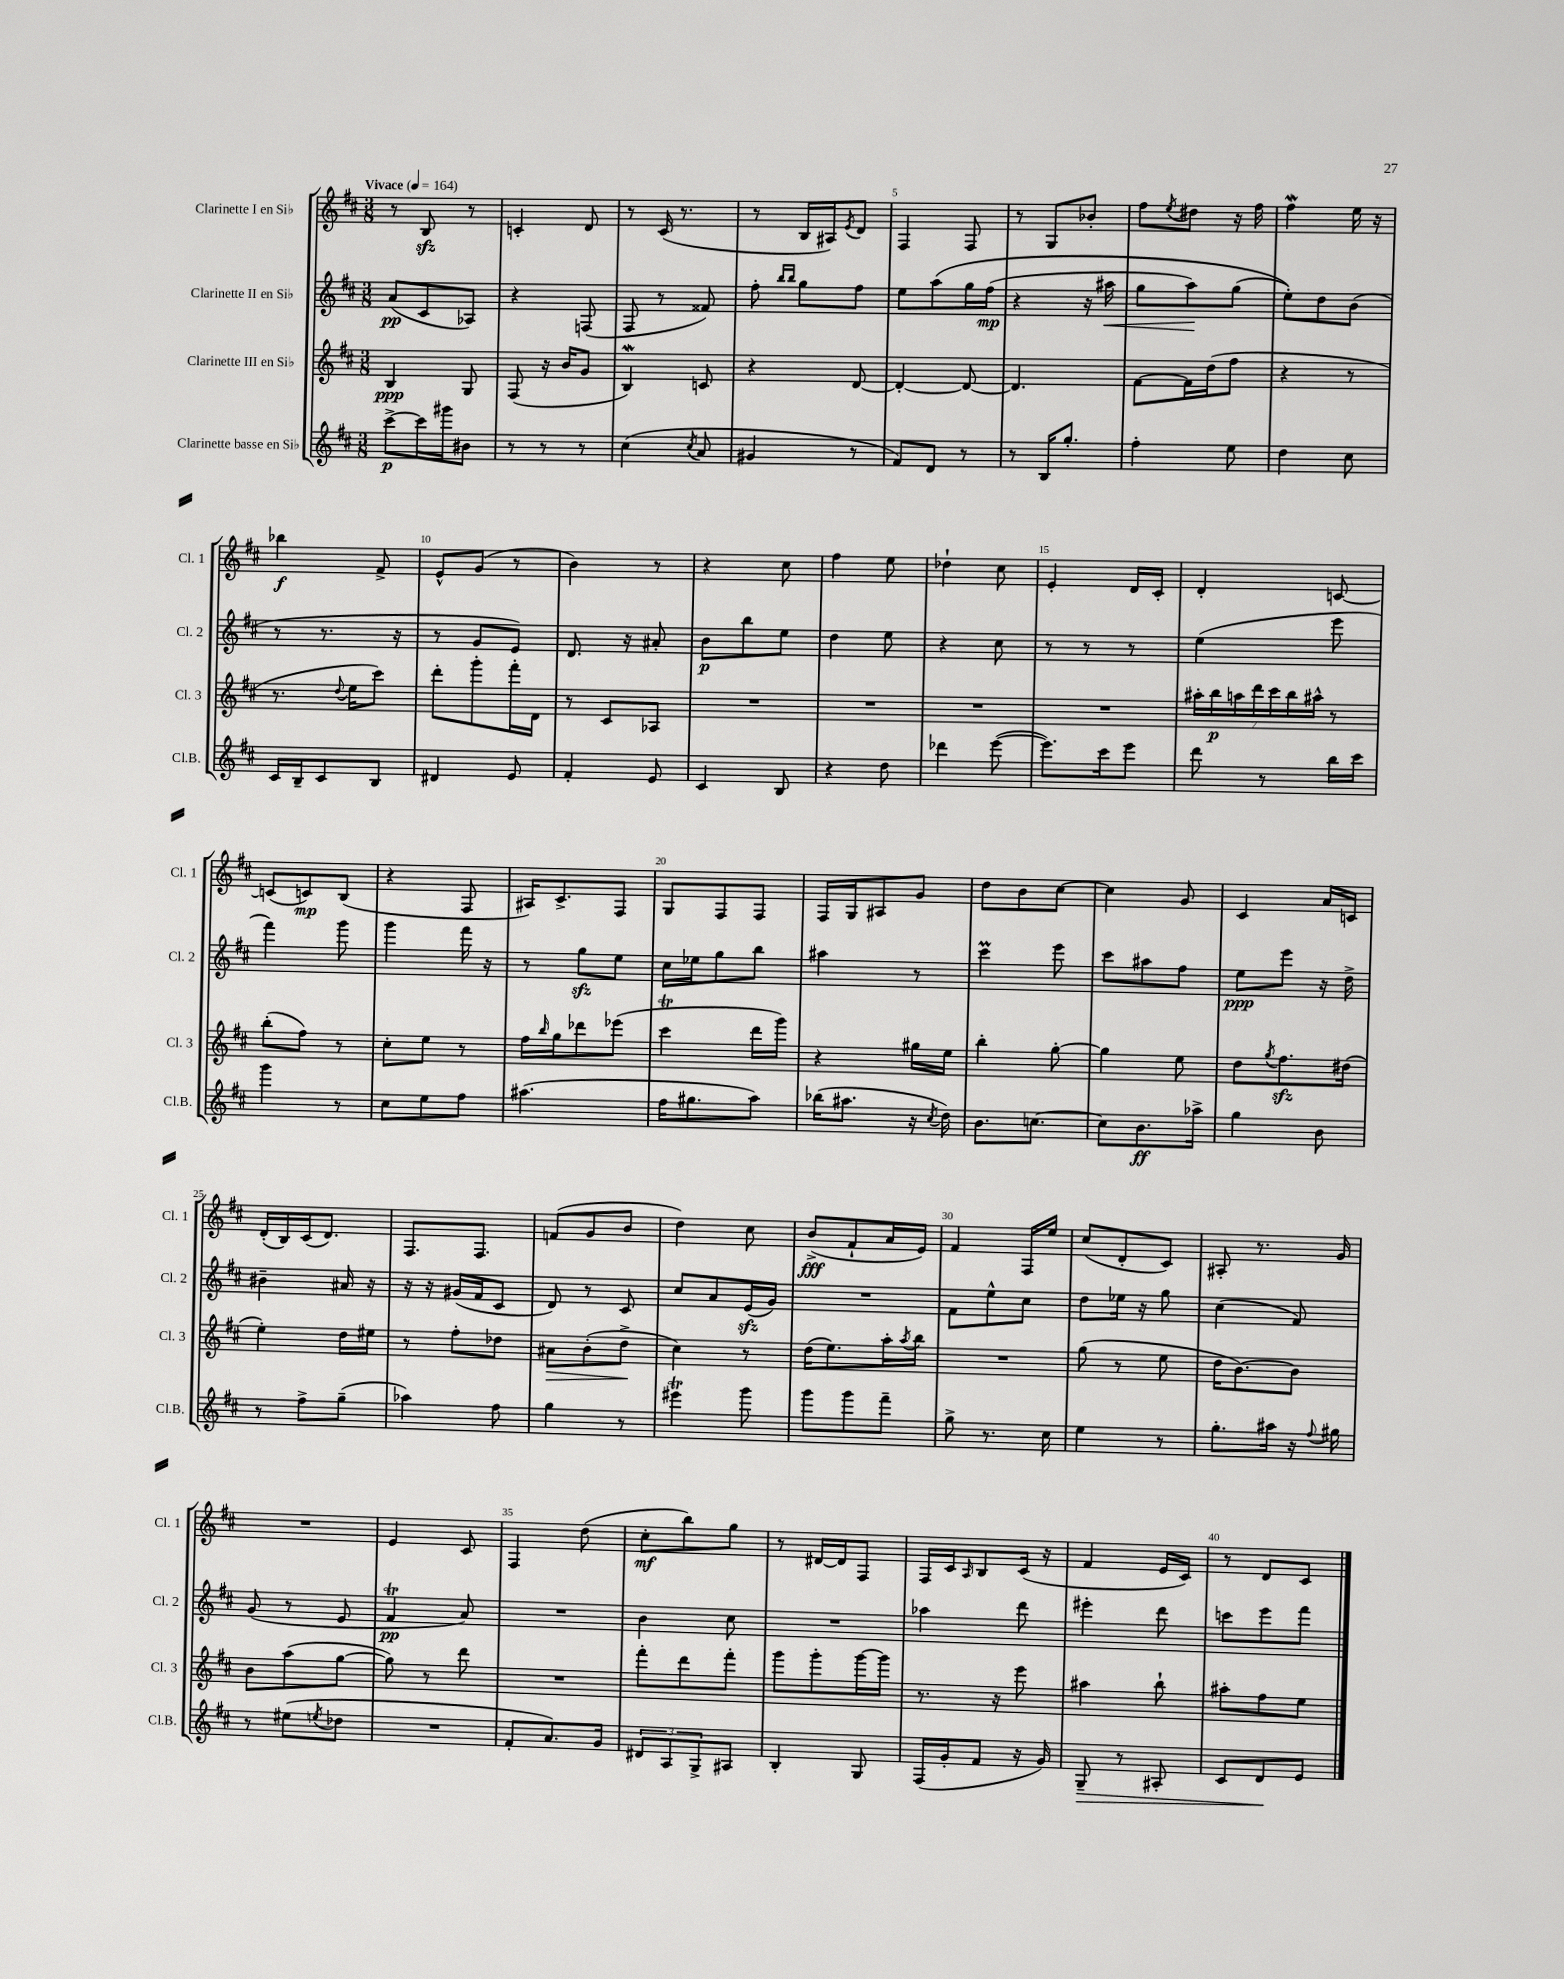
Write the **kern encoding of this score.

**kern	**kern	**kern	**kern
*staff4	*staff3	*staff2	*staff1
*clefG2	*clefG2	*clefG2	*clefG2
*k[f#c#]	*k[f#c#]	*k[f#c#]	*k[f#c#]
*M3/8	*M3/8	*M3/8	*M3/8
*MM164	*MM164	*MM164	*MM164
[8ccc#^	4B	(8a	8r
16ccc#]	.	8c#	8B
16ggg#	.	.	.
8b#	8G	8A-)	8r
=	=	=	=
8r	(8F#	4r	4c'
8r	16r	.	.
.	16b	.	.
8r	8g	(8F	8d
=	=	=	=
(4cc#	4B)	8F#	8r
.	.	8r	(16c#
.	.	.	8.r
8qcc#	.	.	.
8a	8c	8f##)	.
=	=	=	=
4g#	4r	8ff#'	8r
.	.	16qqbb	.
.	.	16qqbb	.
.	.	8gg	16B
.	.	.	16A#)
.	.	.	8qe
8r	[8d	8ff#	8d
=	=	=	=
8f#)	4d'_	8ee	4F#
8d	.	&(8aa	.
8r	8d_	16gg	8F#
.	.	(16ff#	.
=	=	=	=
8r	4.d]	4r	8r
16B	.	.	8G
8.gg'	.	.	.
.	.	16r	8b-'
.	.	16aa#	.
=	=	=	=
4ff#'	[8f#	8gg	8ff#
.	.	.	8qee
.	16f#]	8aa)	8dd#
.	(16dd	.	.
8ee	8ff#	(8gg	16r
.	.	.	16ff#
=	=	=	=
4dd	4r	8ee')&)	4ff#
.	.	8dd	.
8cc#	8r	(8b	16ee
.	.	.	16r
=	=	=	=
16c#	8.r	8r	4bb-
16B~	.	.	.
8c#	.	8.r	.
.	8qqdd	.	.
.	16ee	.	.
8B	8ccc#)	.	8f#^
.	.	16r	.
=	=	=	=
4d#	8ddd'	8r	8e^^
.	8ggg'	8g	(8g
8e	16fff#'	8e)	8r
.	16d	.	.
=	=	=	=
4f#'	8r	8.d	4b)
.	8c#	.	.
.	.	16r	.
8e	8A-	8a#'	8r
=	=	=	=
4c#	4.r	8b	4r
.	.	8bb	.
8B	.	8ee	8cc#
=	=	=	=
4r	4.r	4dd	4ff#
8dd	.	8ee	8ee
=	=	=	=
4ddd-	4.r	4r	4dd-`
([8eee	.	8cc#	8cc#
=	=	=	=
8.eee])	4.r	8r	4e'
.	.	8r	.
16ccc#	.	.	.
8eee	.	8r	16d
.	.	.	16c#'
=	=	=	=
8ddd	28aa#'	(4ee	4d'
.	28bb	.	.
.	28aa	.	.
.	28ddd	.	.
8r	.	.	.
.	28ccc#	.	.
.	28bb	.	.
.	28aa#^^	.	.
16bb	8r	8eee	[8c
16ccc#	.	.	.
=	=	=	=
4ggg	(8bb'	4fff#)	(8c]
.	8ff#)	.	8c)
8r	8r	8ggg	(8B
=	=	=	=
8cc#	8cc#'	4ggg	4r
8ee	8ee	.	.
8ff#	8r	16fff#	8F#
.	.	16r	.
=	=	=	=
(4.aa#	16ff#	8r	16A#)
.	16qqbb	.	.
.	16gg	.	8.c#^
.	8ddd-	8gg	.
.	(8eee-	8ee	8F#
=	=	=	=
16ff#	4ccc#	16cc#	8G
8.gg#	.	16ee-	.
.	.	8gg	8F#
8aa)	16ddd	8bb	8F#
.	16ggg)	.	.
=	=	=	=
(16bb-	4r	4aa#	16F#
8.aa#	.	.	16G
.	.	.	8A#
16r	16gg#	8r	8g
8qcc#	.	.	.
16dd)	16ee	.	.
=	=	=	=
8.b	4bb'	4ccc#	8dd
.	.	.	8b
[8.cc	.	.	.
.	[8gg'	8eee	[8cc#
=	=	=	=
8cc]	4gg]	8ccc#	4cc#]
8.b	.	8aa#	.
.	8ee	8ff#	8g
16aa-^	.	.	.
=	=	=	=
4gg	8dd	8ee	4c#
.	8qgg	.	.
.	8.ff#	8eee	.
8b	.	16r	16a
.	(16dd#	16dd^	16c
=	=	=	=
8r	4ee')	4b#~	(16d'
.	.	.	16B)
8ff#^	.	.	(16c#
.	.	.	8.d)
(8gg~	16dd	16a#	.
.	16ee#	16r	.
=	=	=	=
4aa-)	8r	16r	8.F#
.	.	16r	.
.	8ff#'	(16g#	.
.	.	16f#	8.F#
8ff#	8dd-	8c#	.
=	=	=	=
4gg	8a#	8d)	(8f
.	(8b'	8r	8g
8r	8dd^	8c#	8b
=	=	=	=
4eee#	4cc#)	8cc#	4dd)
.	.	8a	.
8ggg	8r	(16e	8cc#
.	.	16g)	.
=	=	=	=
8ggg	(16dd	4.r	(8b^
.	8.ee)	.	.
8ggg	.	.	8f#`
8fff#~	16aa'	.	16a
.	8qaa	.	.
.	16bb	.	16e)
=	=	=	=
8gg^	4.r	8f#	4f#
8.r	.	8ee^^	.
.	.	8cc#	16F#
16cc#	.	.	16ee
=	=	=	=
4ee	(8gg	8dd	(8cc#
.	8r	16ee-	8d'
.	.	16r	.
8r	8ee	8gg	8c#)
=	=	=	=
8.gg'	16dd	(4cc#	8A#'
.	[8.b)	.	.
.	.	.	8.r
16aa#	.	.	.
16r	8b]	8f#)	.
8qqff#	.	.	.
16gg#	.	.	16g
=	=	=	=
8r	8b	(8g	4.r
(8ee#	(8aa	8r	.
8qee	.	.	.
8dd-	[8gg	8e	.
=	=	=	=
4.r	8gg])	4f#	4e
.	8r	.	.
.	8ddd	8a)	8c#
=	=	=	=
8f#'	4.r	4.r	4F#
8.a)	.	.	.
.	.	.	(8dd
16g	.	.	.
=	=	=	=
12d#	8fff#'	4b	8cc#'
12A	.	.	.
.	8ddd	.	8bb)
12G^	.	.	.
8A#	8fff#'	8cc#	8gg
=	=	=	=
4B'	8ggg	4.r	8r
.	8ggg'	.	[16d#
.	.	.	16d#]
8G	[16ggg	.	8F#
.	16ggg]	.	.
=	=	=	=
(16F#	8.r	4aa-	16F#
16g'	.	.	16c#
.	.	.	16qqA
8f#	.	.	8B
.	16r	.	.
16r	8eee	8ddd	(16c#
16g)	.	.	16r
=	=	=	=
8G~	4aa#	4eee#'	4f#
8r	.	.	.
8A#'	8bb`	8ddd	16e
.	.	.	16c#)
=	=	=	=
8c#	8aa#'	8ccc	8r
8d	8ff#	8eee	8d
8e	8ee	8fff#	8c#
==	==	==	==
*-	*-	*-	*-
